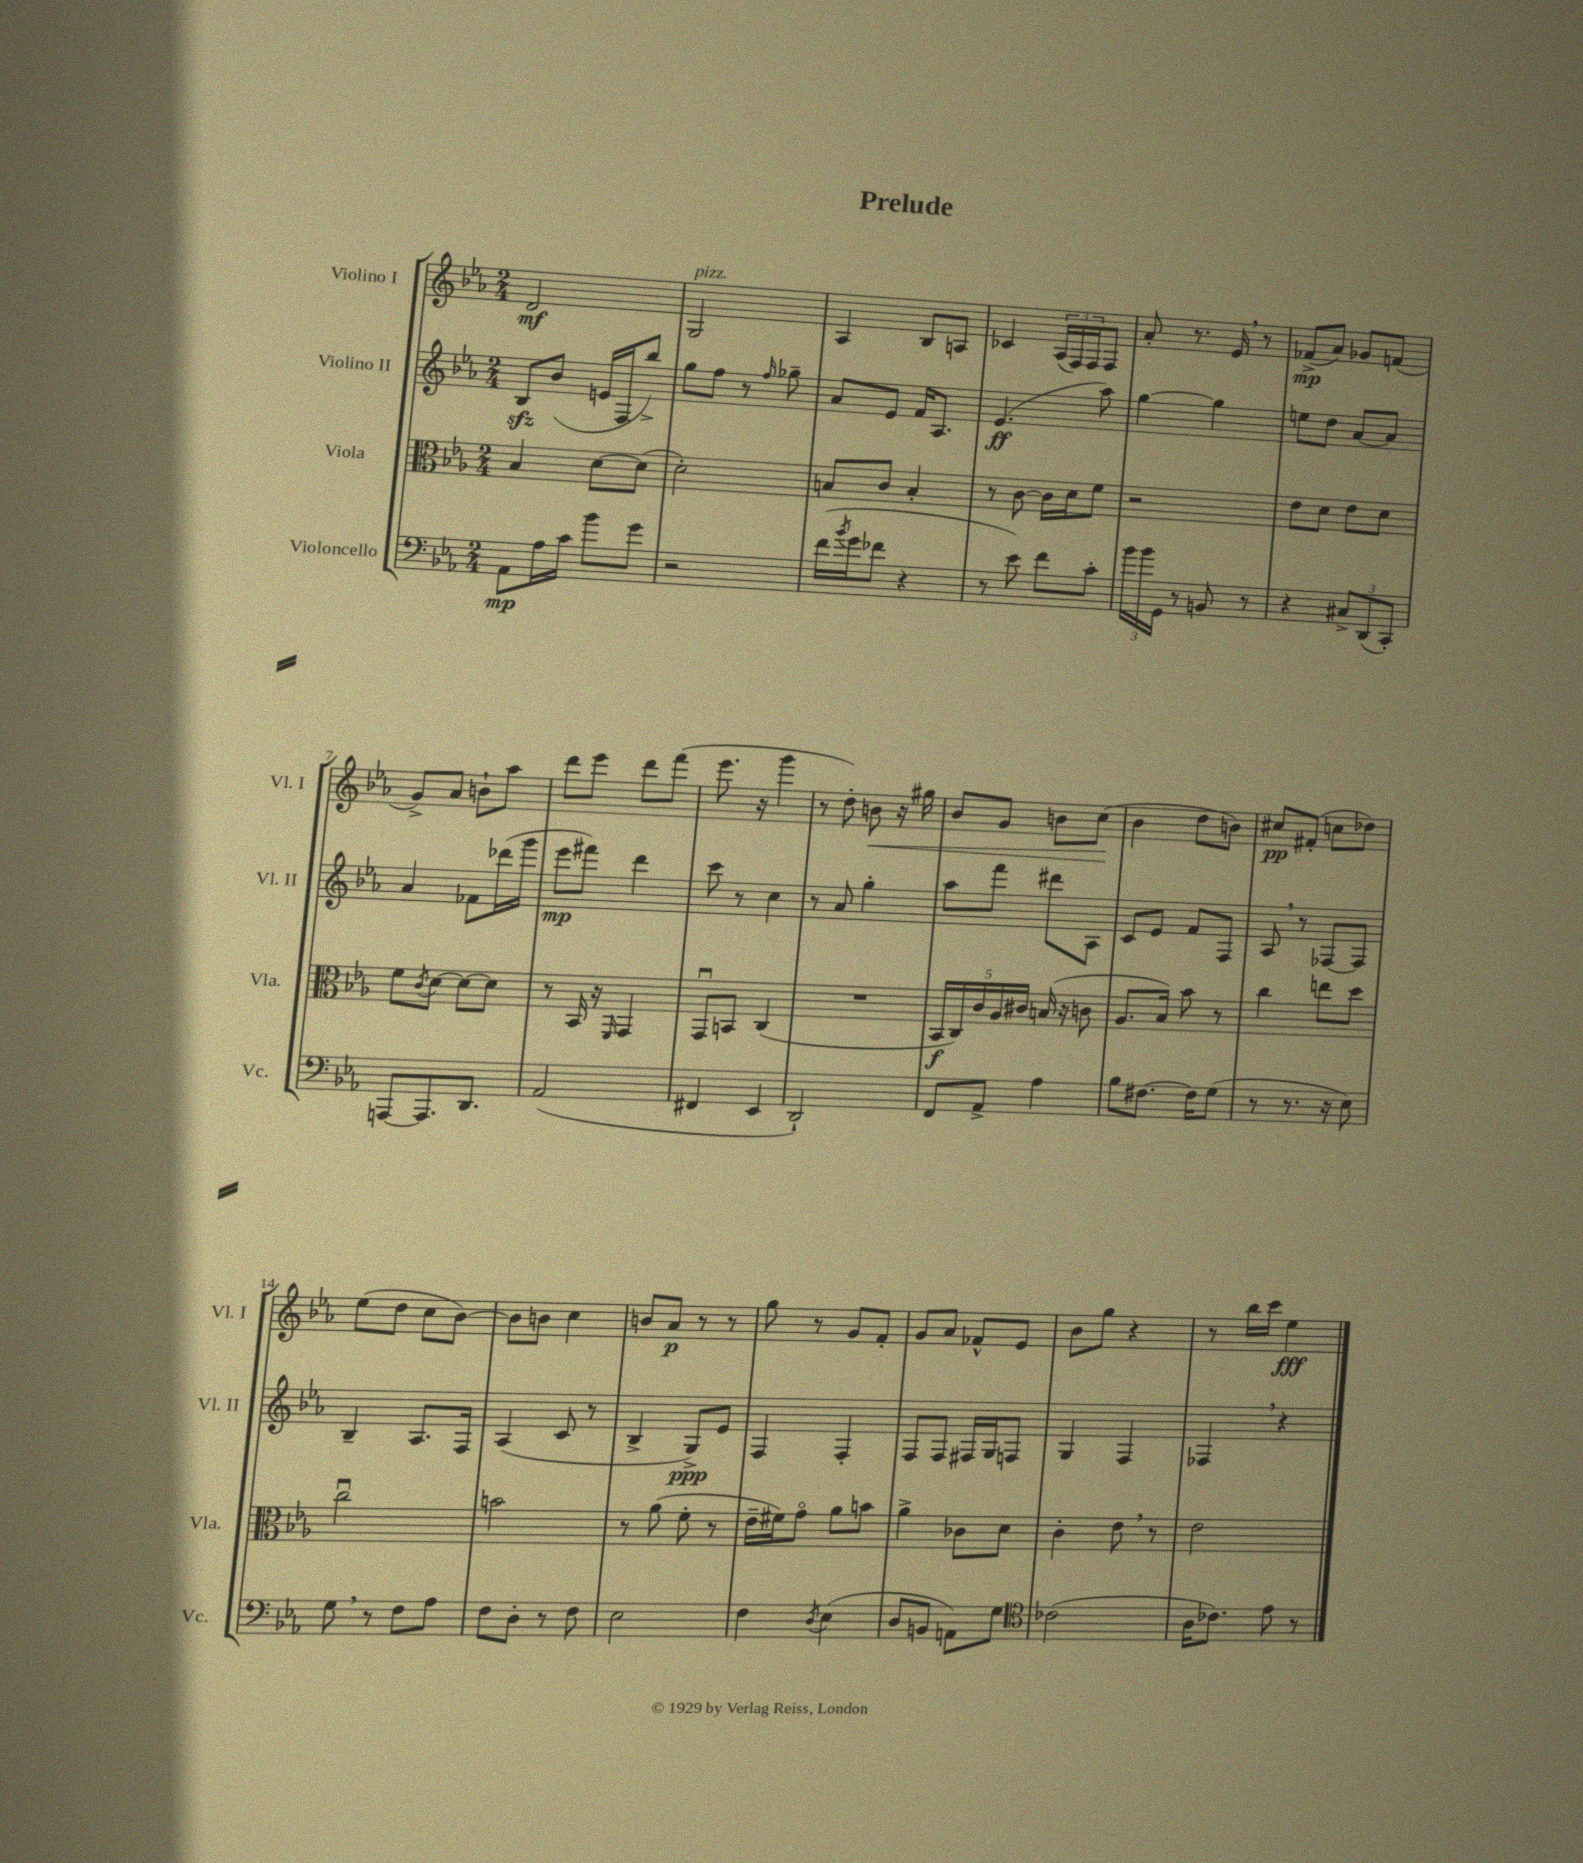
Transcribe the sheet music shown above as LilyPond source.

\header { title = "Prelude" }
<<
\new StaffGroup <<
\new Staff = "s0" \with { instrumentName = "Violino I" shortInstrumentName = "Vl. I" } {
    \clef treble \key ees \major \numericTimeSignature \time 2/4
    d'2\mf |
    g2^\markup { \italic "pizz." } |
    aes4 bes8 a8 |
    ces'4 \tuplet 3/2 { aes16( f16) f16 } f8 |
    aes'8-. r8. ees'16 \breathe r8 |
    fes'8->\mp( aes'8) ges'8 f'8( |
    g'8->) aes'8 b'8-! aes''8 |
    d'''8 ees'''8 d'''8 f'''8( |
    ees'''8. r16 g'''4 |
    r8 d''8-.) b'8\< r16 gis''16 |
    bes'8 g'8 b'8 c''8\!( |
    bes'4 d''8 b'8) |
    cis''8\pp fis'8-.( c''8 des''8) |
    ees''8( d''8 c''8 bes'8~) |
    bes'8 b'8 c''4 |
    b'8 aes'8\p r8 r8 |
    g''8 r8 g'8 f'8-. |
    g'8 aes'8 fes'8-^ ees'8 |
    bes'8 g''8 r4 |
    r8 bes''16 c'''16 ees''4\fff \bar "|." |
}
\new Staff = "s1" \with { instrumentName = "Violino II" shortInstrumentName = "Vl. II" } {
    \clef treble \key ees \major \numericTimeSignature \time 2/4
    bes8\sfz bes'8( e'16 f16 bes''8->) |
    g''8 f''8 r8 \grace { f''16 } ges''8-- |
    aes'8 ees'8 f'16 aes8. |
    ees'4.\ff( aes''8) |
    g''4~ g''4 |
    e''8 d''8 aes'8~ aes'8 |
    aes'4 fes'8 des'''16( g'''16 |
    ees'''8\mp fis'''8) d'''4 |
    c'''8 r8 c''4 |
    r8 aes'8 g''4-. |
    aes''8 f'''8 dis'''8 aes8 |
    c'8 ees'8 f'8 f8 |
    aes8 \breathe r8 fes8~ fes8 |
    bes4-- aes8. f16 |
    aes4( c'8 r8 |
    bes4-> g8->\ppp) ees'8 |
    f4 f4-. |
    f8 f8 fis16 g16 f8 |
    g4 f4 |
    fes4 \breathe r4 \bar "|." |
}
\new Staff = "s2" \with { instrumentName = "Viola" shortInstrumentName = "Vla." } {
    \clef alto \key ees \major \numericTimeSignature \time 2/4
    bes4 d'8~ d'8( |
    d'2-.) |
    b8 c'8 b4-. |
    r8 c'8~ c'16 d'16 f'8 |
    r2 |
    ees'8 d'8 ees'8 d'8 |
    f'8 \acciaccatura { c'8 } d'8~ d'8~ d'8 |
    r8 bes,16 r16 \grace { f,16 } g,4 |
    g,8\downbow b,8 c4( |
    R2 |
    \tuplet 5/4 { bes,16\f c16) c'16 aes16 cis'16 } b16( r16 c'8 |
    aes8. bes16) bes'8 r8 |
    c''4 e''8 d''8 |
    c''2\downbow |
    b'2 |
    r8 aes'8( f'8-. r8 |
    ees'16-- fis'16) g'8\flageolet aes'8 b'8 |
    aes'4-> ces'8 d'8 |
    c'4-. ees'8 \breathe r8 |
    ees'2 \bar "|." |
}
\new Staff = "s3" \with { instrumentName = "Violoncello" shortInstrumentName = "Vc." } {
    \clef bass \key ees \major \numericTimeSignature \time 2/4
    aes,8\mp aes16 c'16 bes'8 g'8 |
    r2 |
    f'16( \acciaccatura { bes'8 } g'16 fes'8 r4 |
    r8 ees'8) f'8 c'8-. |
    \tuplet 3/2 { bes'16 bes'16 g,16 } r8 b,8 r8 |
    r4 \tuplet 3/2 { cis8-> d,8( c,8-.) } |
    a,,8~ a,,8. d,8. |
    aes,2( |
    fis,4 ees,4 |
    d,2-!) |
    f,8 aes,8-> aes4 |
    bes8 fis8.~ fis16 g8( |
    r8 r8. r16 ees8) |
    g8 \breathe r8 f8 aes8 |
    f8 d8-. r8 f8 |
    ees2 |
    f4 \acciaccatura { d8 } ees4( |
    d8 b,8 a,8) g8 |
    \clef tenor ces'2( |
    aes16 ces'8.) ees'8 r8 \bar "|." |
}
>>
>>
